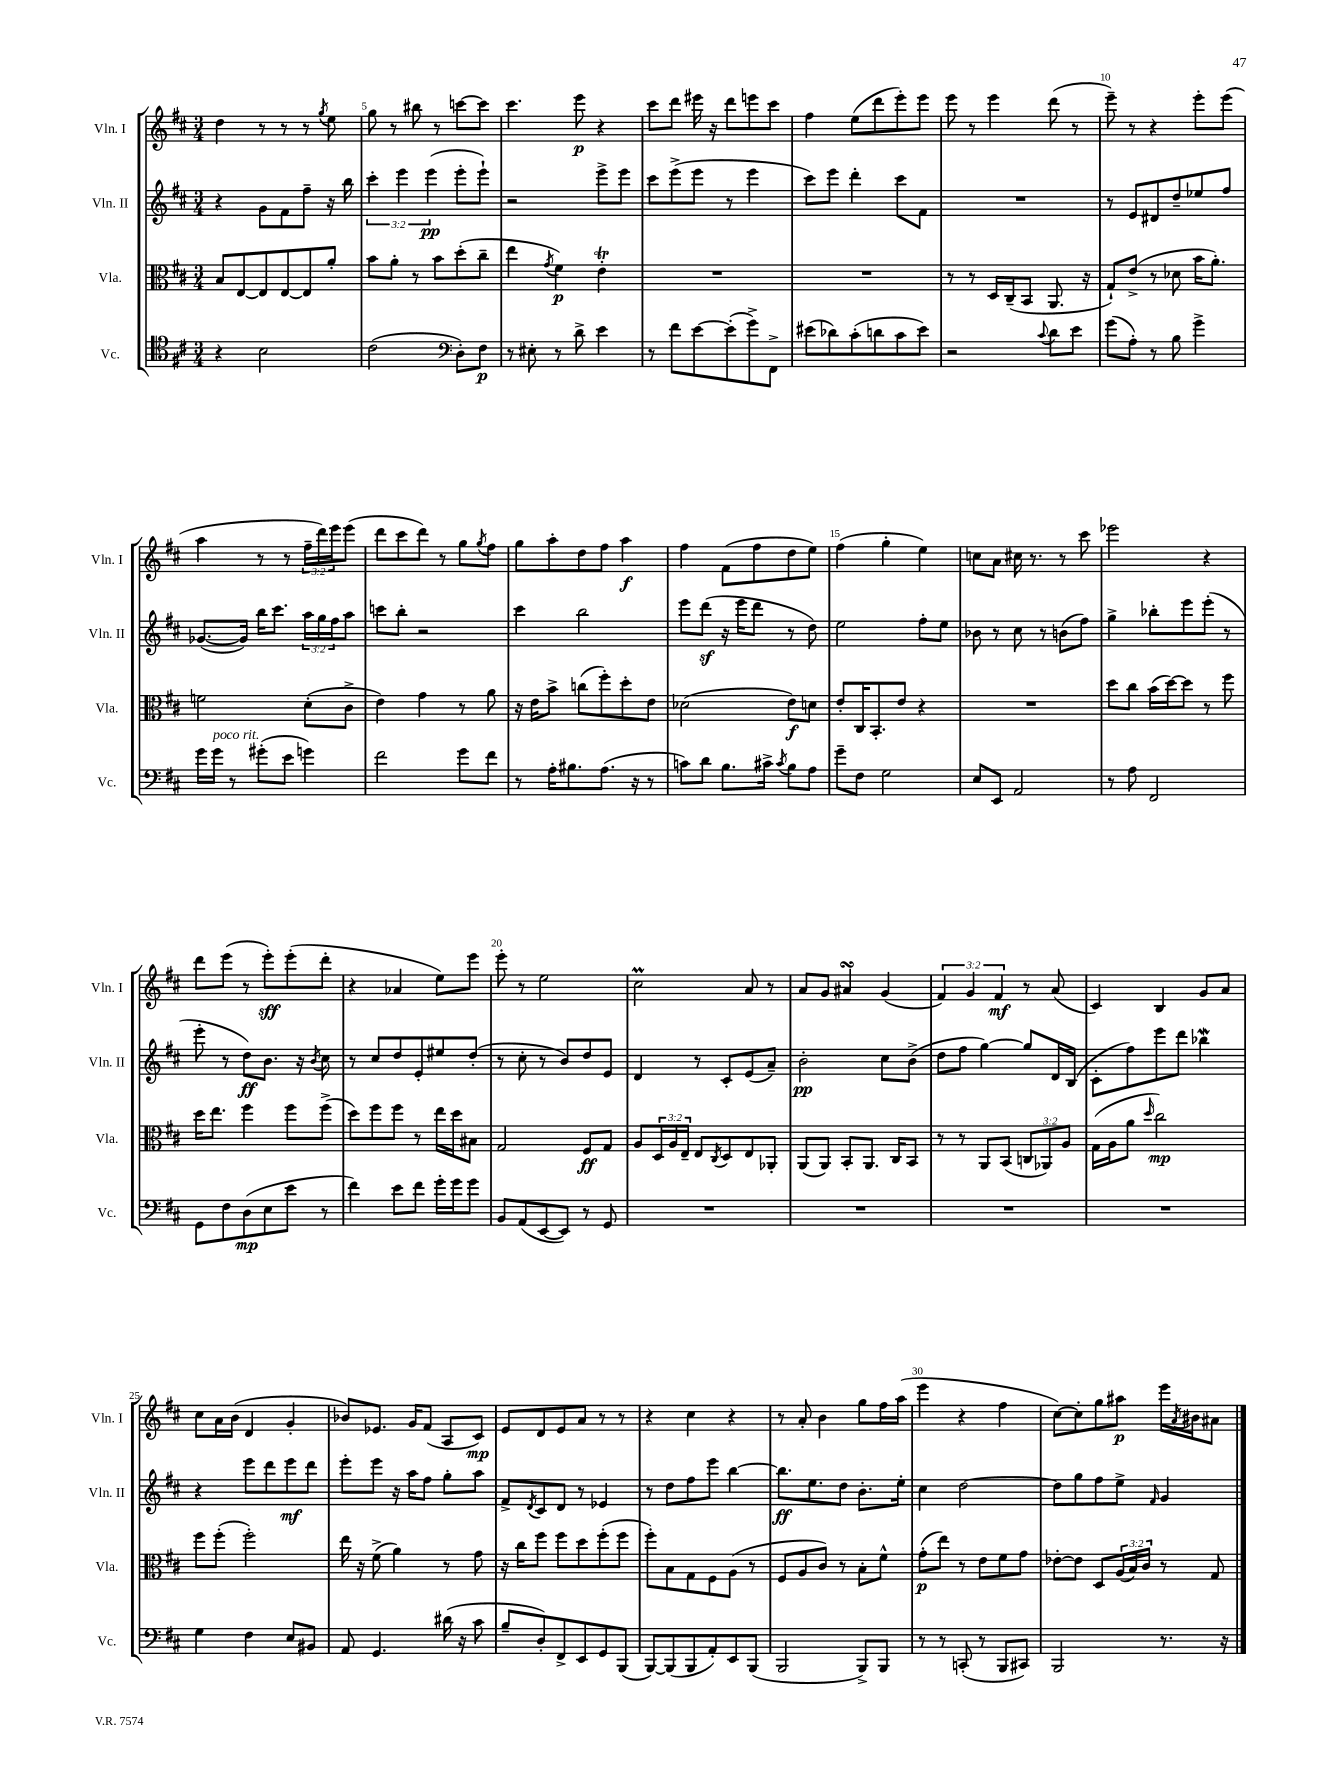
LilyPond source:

<<
\new StaffGroup <<
\new Staff = "s0" \with { instrumentName = "Vln. I" shortInstrumentName = "Vln. I" } {
    \clef treble \key d \major \numericTimeSignature \time 3/4 \override Staff.TupletNumber.text = #tuplet-number::calc-fraction-text
    d''4 r8 r8 r8 \acciaccatura { g''8 } e''8 |
    g''8 r8 bis''8 r8 c'''8~ c'''8 |
    cis'''4. e'''8\p r4 |
    cis'''8 d'''8 eis'''16 r16 d'''8 e'''8 cis'''8 |
    fis''4 e''8( d'''8 e'''8-.) e'''8 |
    e'''8 r8 e'''4 d'''8( r8 |
    e'''8--) r8 r4 e'''8-. e'''8( |
    a''4 r8 r8 \tuplet 3/2 { fis''16-- d'''16) e'''16 } e'''8( |
    d'''8 cis'''8 d'''8) r8 g''8 \acciaccatura { g''8 } fis''8 |
    g''8 a''8-. d''8 fis''8 a''4\f |
    fis''4 fis'8( fis''8 d''8 e''8) |
    fis''4( g''4-. e''4) |
    c''8 a'8 cis''16 r8. r8 cis'''8 |
    ees'''2 r4 |
    d'''8 e'''8( r8 e'''8-.\sff) e'''8-.( d'''8-. |
    r4 aes'4 e''8) e'''8 |
    e'''8-. r8 e''2 |
    cis''2\prall a'8 r8 |
    a'8 g'8 ais'4\turn g'4( |
    \tuplet 3/2 { fis'4) g'4 fis'4\mf } r8 a'8( |
    cis'4) b4 g'8 a'8 |
    cis''8 a'16 b'16( d'4 g'4-. |
    bes'8) ees'8. g'16 fis'8( a8 cis'8\mp) |
    e'8 d'8 e'8 a'8 r8 r8 |
    r4 cis''4 r4 |
    r8 a'8-. b'4 g''8 fis''16 a''16( |
    e'''4 r4 fis''4 |
    cis''8~) cis''8-. g''8 ais''8\p e'''16 \acciaccatura { a'8 } bis'16 ais'8 \bar "|." |
}
\new Staff = "s1" \with { instrumentName = "Vln. II" shortInstrumentName = "Vln. II" } {
    \clef treble \key d \major \numericTimeSignature \time 3/4 \override Staff.TupletNumber.text = #tuplet-number::calc-fraction-text
    r4 g'8 fis'8 fis''8-- r16 b''16 |
    \tuplet 3/2 { cis'''4-. e'''4 e'''4\pp( } e'''8-. e'''8-!) |
    r2 e'''8-> e'''8 |
    cis'''8 e'''8->( e'''8 r8 e'''4 |
    cis'''8) e'''8 d'''4-. cis'''8 fis'8 |
    R2. |
    r8 e'8 dis'8 d''8-- ees''8 fis''8 |
    ges'8.~( ges'16) b''16 cis'''8. \tuplet 3/2 { a''16 g''16 fis''16 } a''8 |
    c'''8 b''8-. r2 |
    cis'''4 b''2 |
    e'''8 d'''8\sf( r16 e'''16 d'''8 r8 d''8) |
    e''2 fis''8-. e''8 |
    bes'8 r8 cis''8 r8 b'8( fis''8) |
    g''4-> bes''8-. e'''8 e'''8-.( r8 |
    e'''8-. r8 d''8\ff) b'8. r16 \acciaccatura { b'8 } cis''8 |
    r8 cis''8 d''8 e'8-. eis''8 d''8-.( |
    r8 cis''8-. r8 b'8) d''8 e'8 |
    d'4 r8 cis'8-. e'8( a'8--) |
    b'2-.\pp cis''8 b'8->( |
    d''8 fis''8 g''4~) g''8 d'16 b16( |
    cis'8-. fis''8) e'''8 d'''8 bes''4\mordent |
    r4 e'''8 d'''8 e'''8\mf d'''8 |
    e'''8-. e'''8 r16 a''16 fis''8 g''8-. a''8 |
    fis'8-> \acciaccatura { d'8 } cis'8 d'8 r8 ees'4 |
    r8 d''8 fis''8 e'''8 b''4~ |
    b''8.\ff e''8. d''8 b'8.-. e''16-. |
    cis''4 d''2~ |
    d''8 g''8 fis''8 e''8-> \grace { fis'16 } g'4 \bar "|." |
}
\new Staff = "s2" \with { instrumentName = "Vla." shortInstrumentName = "Vla." } {
    \clef alto \key d \major \numericTimeSignature \time 3/4 \override Staff.TupletNumber.text = #tuplet-number::calc-fraction-text
    b8 e8~ e8 e8~ e8 a'8-. |
    b'8 a'8-. r8 b'8 d''8-.( cis''8-- |
    e''4 \acciaccatura { g'8 } fis'4\p) e'4-.\trill |
    R2. |
    R2. |
    r8 r8 d16 cis16--( b,8 a,8. r16 |
    g8-!) e'8->( r8 des'8 b'16 a'8.-.) |
    f'2 d'8-.( cis'8-> |
    e'4) g'4 r8 a'8 |
    r16 e'16 b'8-> c''8( fis''8-.) d''8-. e'8 |
    des'2( e'8\f) d'8 |
    e'8-. cis16 b,8.-. e'8 r4 |
    R2. |
    d''8 cis''8 b'16( d''16~) d''8 r8 fis''8 |
    d''16 e''8. fis''4 fis''8 fis''8->( |
    d''8) fis''8 fis''8 r8 e''16 d''16 bis8 |
    g2 fis8\ff g8 |
    a8 \tuplet 3/2 { d16 a16 e16-- } e8 \acciaccatura { cis8 } d8 e8 aes,8-. |
    a,8( a,8) b,8-. a,8. cis16 b,8 |
    r8 r8 a,8 b,8( \tuplet 3/2 { c8 aes,8) a8 } |
    g16( a16 a'8 \grace { d''16 } cis''2\mp) |
    fis''8 fis''8-.( fis''2-.) |
    e''16 r16 fis'8->( a'4) r8 g'8 |
    r16 cis''16 fis''8 fis''8 d''8 fis''8-.( fis''8 |
    fis''8-.) b8 g8 fis8 a8( r8 |
    fis8 a8 cis'8) r8 b8-. fis'8-^ |
    g'8-.\p( e''8) r8 e'8 fis'8 g'8 |
    ees'8~-. ees'8 d8 \tuplet 3/2 { a16( b16) cis'16 } r8 g8 \bar "|." |
}
\new Staff = "s3" \with { instrumentName = "Vc." shortInstrumentName = "Vc." } {
    \clef tenor \key d \major \numericTimeSignature \time 3/4
    r4 b2 |
    cis'2( \clef bass d8-.) fis8\p |
    r8 eis8-. r8 d'8-> e'4 |
    r8 fis'8 e'8~ e'8-.( g'8->) fis,8-> |
    eis'8( des'8) cis'8-.( d'8 cis'8 eis'8) |
    r2 \appoggiatura { cis'8 } d'8 e'8 |
    g'8( a8-.) r8 b8 g'4-> |
    g'16 g'16^\markup { \italic "poco rit." } r8 gis'8-.( e'8 g'4) |
    fis'2 g'8 fis'8 |
    r8 a16-. bis8. a8.( r16 r8 |
    c'8) d'8 b8. cis'16-> \acciaccatura { cis'8 } b8 a8 |
    g'8-- fis8 g2 |
    e8 e,8 a,2 |
    r8 a8 fis,2 |
    g,8 fis8 d8\mp( e8 e'8 r8 |
    fis'4) e'8 fis'8 g'16-. g'16 g'8 |
    b,8 a,8( e,8~ e,8) r8 g,8 |
    R2. |
    R2. |
    R2. |
    R2. |
    g4 fis4 e8 bis,8 |
    a,8 g,4. dis'16( r16 cis'8 |
    b8-- d8-.) fis,8-> e,8 g,8 b,,8( |
    b,,8~) b,,8( b,,8 a,8-.) e,8 b,,8( |
    b,,2 b,,8->) b,,8 |
    r8 r8 c,8-.( r8 b,,8 cis,8) |
    b,,2 r8. r16 \bar "|." |
}
>>
>>
\layout { \context { \Score currentBarNumber = #4 \override BarNumber.break-visibility = ##(#f #t #t) barNumberVisibility = #(every-nth-bar-number-visible 5) } }
